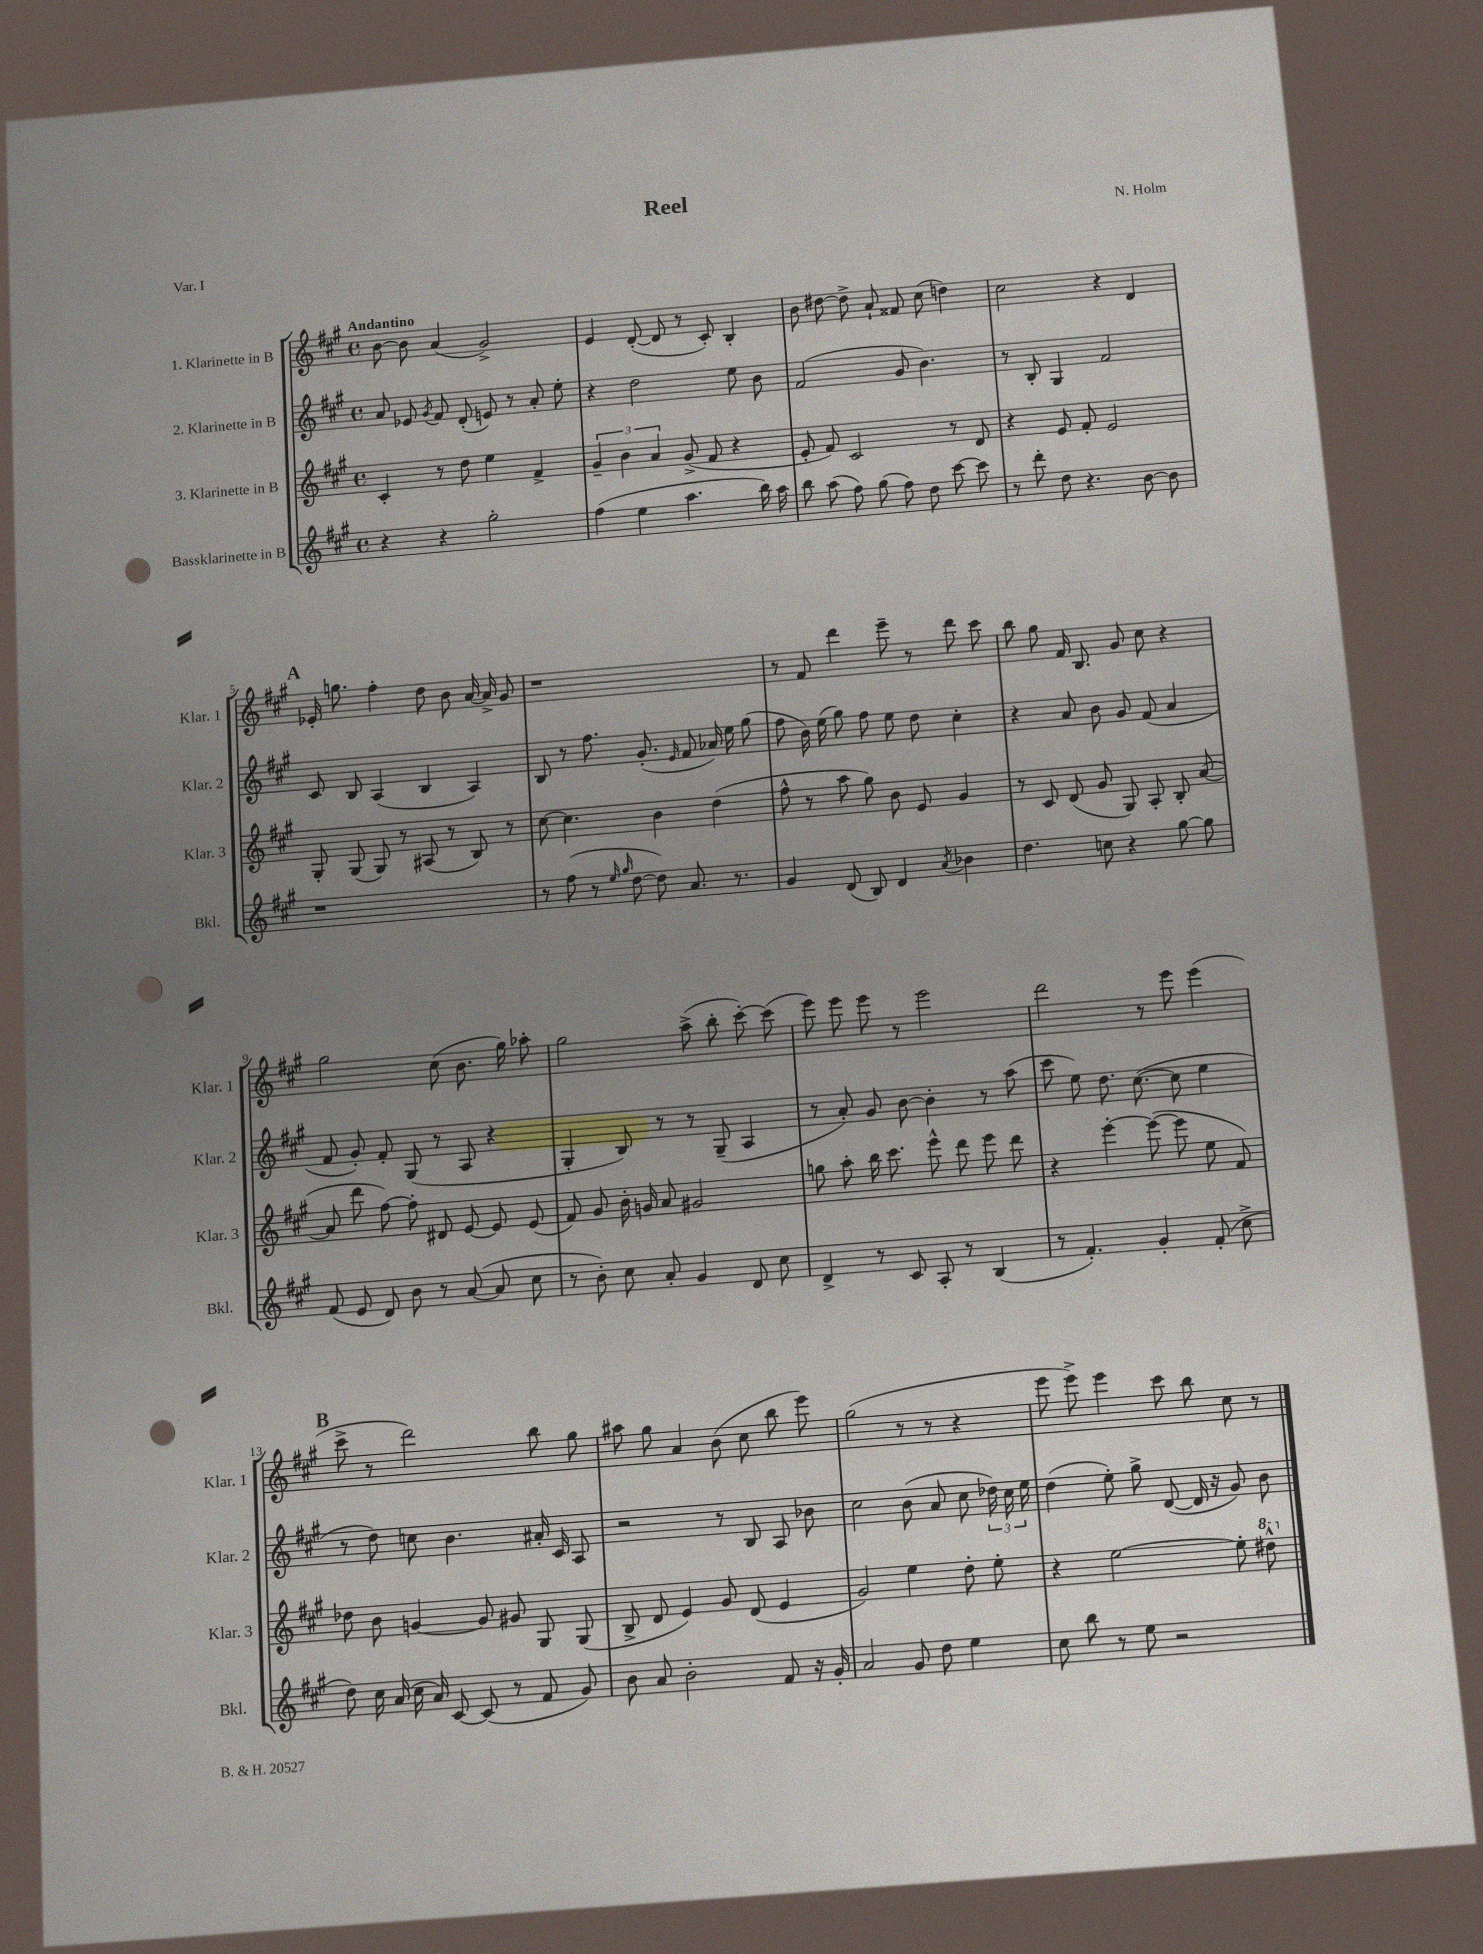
\header { title = "Reel" composer = "N. Holm" piece = "Var. I" }
<<
\new StaffGroup <<
\new Staff = "s0" \with { instrumentName = "1. Klarinette in B" shortInstrumentName = "Klar. 1" } {
    \clef treble \key a \major \defaultTimeSignature \time 4/4 \tempo "Andantino"
    \autoBeamOff b'8~ b'8 a'4( gis'2->) |
    e'4 d'8~-.( d'8 r8 cis'8-.) b4-. |
    b'8 dis''8~ dis''8-> a'8-! fisis'8 cis''8( d''4) |
    cis''2 r4 d'4 |
    \mark \markup { \bold "A" } ees'16-. g''8. fis''4-. d''8 b'8 a'16~ a'16-> gis'8 |
    r1 |
    r8 fis'8 d'''4 e'''8-- r8 d'''8 cis'''8 |
    b''8 gis''8 fis'16 b8. gis'8 cis''8 r4 |
    gis''2 cis''8( b'8. gis''16) aes''8-. |
    gis''2 a''8->( b''8-. cis'''8~-.) cis'''8( |
    e'''8) e'''8 e'''8 r8 e'''2 |
    d'''2 r8 e'''8 e'''4( |
    \mark \markup { \bold "B" } cis'''8-> r8 d'''2) b''8 gis''8 |
    ais''8 gis''8 a'4 b'8( cis''8 b''8 e'''8) |
    gis''2( r8 r8 r4 |
    e'''8 e'''8->) e'''4 cis'''8 b''8 cis''8 r8 \bar "|." |
}
\new Staff = "s1" \with { instrumentName = "2. Klarinette in B" shortInstrumentName = "Klar. 2" } {
    \clef treble \key a \major \defaultTimeSignature \time 4/4
    \autoBeamOff a'8 ees'8 \acciaccatura { gis'8 } fis'8 d'8-.( e'8) r8 a'8-. e''8-. |
    r4 d''2 e''8 b'8 |
    fis'2( gis'8 b'4.) |
    r8 b8-. gis4 fis'2 |
    \mark \markup { \bold "A" } cis'8 b8 a4( b4 a4) |
    b8 r8 fis''8. gis'8.-.( \grace { e'16 } fis'8 aes'16) e''16 gis''8( |
    fis''8 b'16) e''16( gis''8) fis''8 e''8 d''8 cis''4-. |
    r4 a'8 b'8 gis'8 fis'8( a'4 |
    fis'8 gis'8-.) fis'8-. gis8( r8 a8 r4 |
    gis4-. b8) r8 r8 gis8--( a4 |
    r8 a'8-.) gis'8 b'8~ b'4-. r8 a''8( |
    cis'''8 e''8) d''8. cis''8.~( cis''8 e''4 |
    \mark \markup { \bold "B" } r8 d''8) c''8 b'4. ais'16-. cis'16 a8 |
    r2 r8 b8 a8 bes'8 |
    cis''2 b'8( a'8 cis''8 \tuplet 3/2 { des''16) cis''16 e''16 } |
    d''4( e''8-.) gis''8-> d'8~( d'16 r16 gis'8) b'8 \bar "|." |
}
\new Staff = "s2" \with { instrumentName = "3. Klarinette in B" shortInstrumentName = "Klar. 3" } {
    \clef treble \key a \major \defaultTimeSignature \time 4/4
    \autoBeamOff cis'4-. r8 d''8 e''4 fis'4-> |
    \tuplet 3/2 { gis'4-- b'4 a'4 } gis'8->( fis'8 r4 |
    e'8-. fis'8) cis'2 r8 d'8 |
    r4 e'8 fis'8-. e'2 |
    \mark \markup { \bold "A" } gis8-. gis8( gis8) r8 ais8( r8 b8) r8 |
    cis''8~ cis''4. b'4 d''4( |
    fis''8-^ r8 a''8 gis''8) b'8 e'8 gis'4 |
    r8 cis'8 d'8( gis'8 gis8) a8-. b8-. a'8~( |
    a'8 d'''8 fis''8~) fis''8-. dis'8 e'8~ e'8 e'8( |
    fis'8) gis'8 b'16-. g'16 a'8 gis'2 |
    g''8 a''8-. b''16 cis'''8. e'''8-^ d'''8 e'''8 d'''8 |
    r4 e'''4~-. e'''8~( e'''8 e''8 fis'8) |
    \mark \markup { \bold "B" } des''8 b'8 g'4~ g'8 gis'8 gis8 gis8( |
    b8-> d'8 e'4) gis'8 d'8( e'4 |
    gis'2) e''4 d''8-. e''8-. |
    r4 e''2~ e''8-. \ottava #1 dis'''8-^ \ottava #0 \bar "|." |
}
\new Staff = "s3" \with { instrumentName = "Bassklarinette in B" shortInstrumentName = "Bkl." } {
    \clef treble \key a \major \defaultTimeSignature \time 4/4
    \autoBeamOff r4 r4 gis''2-. |
    fis''4( e''4 a''4. b''16) a''16 |
    b''8 a''8( fis''8) gis''8( fis''8) d''8 cis'''8~ cis'''8 |
    r8 d'''8-. d''8 r4. b'8~ b'8 |
    \mark \markup { \bold "A" } r1 |
    r8 fis''8( r8 \grace { e''16 gis''16 } d''8~ d''8) a'8. r8. |
    gis'4 d'8( b8) d'4 \acciaccatura { a'8 } bes'4 |
    d''4. c''8 r4 gis''8~ gis''8 |
    fis'8( e'8 d'8) b'8 r8 a'8~( a'8 cis''8 |
    r8 b'8-.) cis''8 a'8-. gis'4 d'8 cis''8 |
    d'4-> r8 cis'8 a8-. r8 b4( |
    r8 fis'4.-.) gis'4-. fis'8-.( cis''8-> |
    \mark \markup { \bold "B" } d''8) cis''16 a'16( cis''16 a'16) cis'8~ cis'8( r8 fis'8 gis'8) |
    b'8 a'8 b'2-. fis'8 r16 gis'16-. |
    a'2 gis'8 d''8 e''4 |
    cis''8 b''8 r8 e''8 r2 \bar "|." |
}
>>
>>
